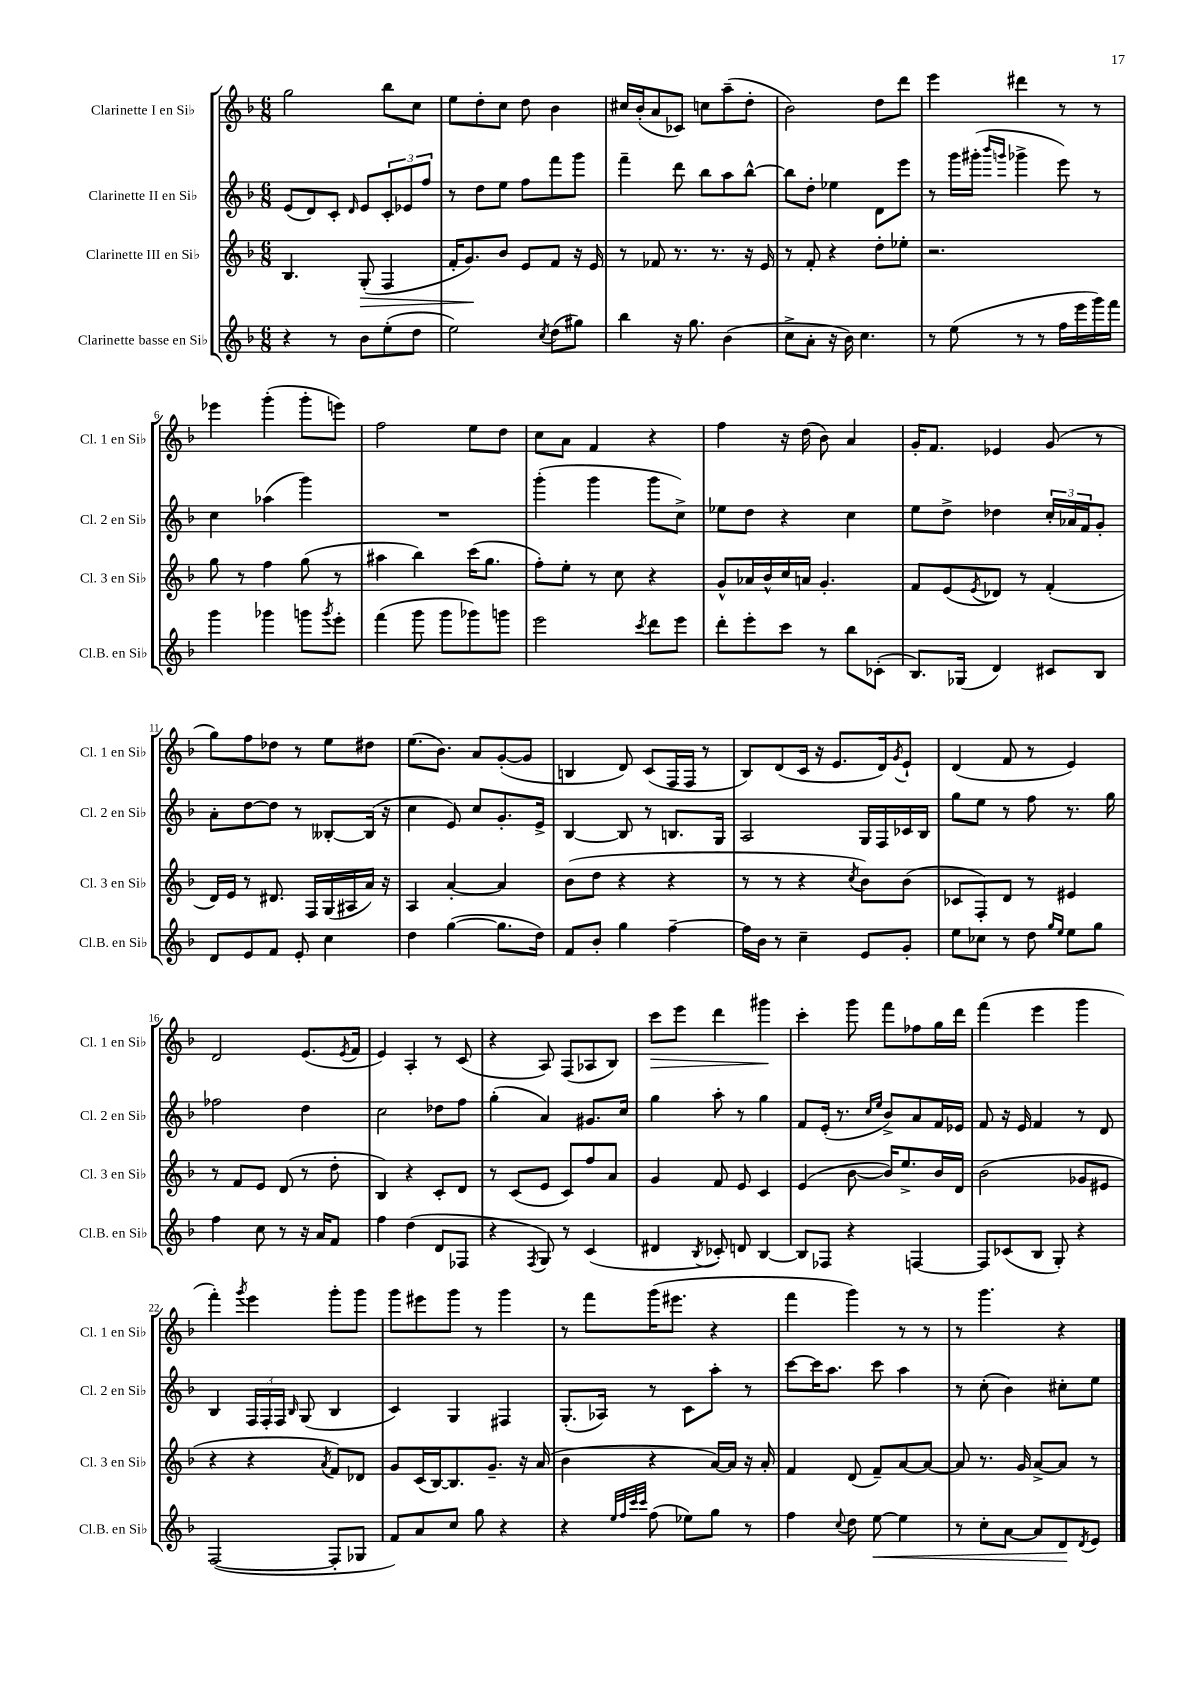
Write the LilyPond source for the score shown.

<<
\new StaffGroup <<
\new Staff = "s0" \with { instrumentName = "Clarinette I en Sib" shortInstrumentName = "Cl. 1 en Sib" } {
    \clef treble \key f \major \numericTimeSignature \time 6/8
    g''2 bes''8 c''8 |
    e''8 d''8-. c''8 d''8 bes'4 |
    cis''16 bes'16-.( a'8 ces'8) c''8 a''8--( d''8-. |
    bes'2) d''8 d'''8 |
    e'''4 dis'''4 r8 r8 |
    ees'''4 g'''4-.( g'''8-. e'''8) |
    f''2 e''8 d''8 |
    c''8 a'8 f'4 r4 |
    f''4 r16 d''16( bes'8) a'4 |
    g'16-. f'8. ees'4 g'8( r8 |
    g''8) f''8 des''8 r8 e''8 dis''8 |
    e''8.( bes'8.) a'8 g'8~-.( g'8 |
    b4 d'8) c'8( f16 f16 r8 |
    bes8) d'8( c'16 r16 e'8. d'16) \acciaccatura { g'8 } e'8-! |
    d'4( f'8 r8 e'4) |
    d'2 e'8.( \acciaccatura { e'8 } f'16 |
    e'4) a4-. r8 c'8( |
    r4 a8) f8( aes8 bes8) |
    c'''8\> e'''8 d'''4 gis'''4\! |
    c'''4-. g'''8 f'''8 fes''8 g''16 d'''16 |
    f'''4( e'''4 g'''4 |
    f'''4-.) \acciaccatura { g'''8 } e'''4 g'''8-. g'''8 |
    g'''8 eis'''8 g'''8 r8 g'''4 |
    r8 f'''8 g'''16( eis'''8. r4 |
    f'''4 g'''4) r8 r8 |
    r8 g'''4. r4 \bar "|." |
}
\new Staff = "s1" \with { instrumentName = "Clarinette II en Sib" shortInstrumentName = "Cl. 2 en Sib" } {
    \clef treble \key f \major \numericTimeSignature \time 6/8
    e'8( d'8) c'8-. \grace { d'16 } e'8 \tuplet 3/2 { c'8-. ees'8 f''8 } |
    r8 d''8 e''8 f''8 f'''8 g'''8 |
    f'''4-- d'''8 bes''8 a''8 bes''8~-^ |
    bes''8 d''8-. ees''4 d'8 e'''8 |
    r8 g'''16 gis'''16-.( \grace { bes'''16 g'''16 } ges'''4-> e'''8) r8 |
    c''4 aes''4( g'''4) |
    R2. |
    g'''4-.( g'''4 g'''8 c''8->) |
    ees''8 d''8 r4 c''4 |
    e''8 d''8-> des''4 \tuplet 3/2 { c''16-. aes'16 f'16 } g'8-. |
    a'8-. d''8~ d''8 r8 beses8~-. beses16( r16 |
    c''4 e'8) c''8 g'8.-. e'16-> |
    bes4~ bes8 r8 b8. g16 |
    a2 g16 f16 ces'16 bes16 |
    g''8 e''8 r8 f''8 r8. g''16 |
    fes''2 d''4 |
    c''2 des''8 f''8 |
    g''4-.( a'4) gis'8. c''16 |
    g''4 a''8-. r8 g''4 |
    f'8 e'16-.( r8. \grace { c''16 e''16 } bes'8->) a'8 f'16 ees'16 |
    f'8 r16 e'16 f'4 r8 d'8 |
    bes4 \tuplet 3/2 { f16 f16-. f16 } \grace { bes16 } g8( bes4 |
    c'4) g4 fis4 |
    g8.-.( aes16) r8 c'8 a''8-. r8 |
    c'''8~ c'''16 a''8. c'''8 a''4 |
    r8 c''8-.( bes'4) cis''8-. e''8 \bar "|." |
}
\new Staff = "s2" \with { instrumentName = "Clarinette III en Sib" shortInstrumentName = "Cl. 3 en Sib" } {
    \clef treble \key f \major \numericTimeSignature \time 6/8
    bes4. g8-.\>( f4 |
    f'16-. g'8.\!) bes'8 e'8 f'8 r16 e'16 |
    r8 fes'8 r8. r8. r16 e'16 |
    r8 f'8-. r4 d''8-. ees''8-. |
    r2. |
    g''8 r8 f''4 g''8( r8 |
    ais''4 bes''4) c'''16( g''8. |
    f''8-.) e''8-. r8 c''8 r4 |
    g'8-^ aes'16 bes'16-^ c''16 a'16 g'4.-. |
    f'8 e'8( \acciaccatura { e'8 } des'8) r8 f'4-.( |
    d'16) e'16 r8 dis'8. f16 g16( ais16 a'16) r16 |
    a4 a'4~-. a'4 |
    bes'8( d''8 r4 r4 |
    r8 r8 r4 \acciaccatura { c''8 } bes'8) bes'8( |
    ces'8 f8-.) d'8 r8 eis'4 |
    r8 f'8 e'8 d'8( r8 d''8-. |
    bes4) r4 c'8-. d'8 |
    r8 c'8( e'8 c'8) f''8 a'8 |
    g'4 f'8 e'8 c'4 |
    e'4( bes'8~ bes'16) e''8.-> bes'16 d'16 |
    bes'2( ges'8 eis'8 |
    r4 r4 \acciaccatura { a'8 } f'8) des'8 |
    g'8 c'16( bes16~) bes8. g'8.-- r16 a'16( |
    bes'4 r4 a'16~) a'16 r16 a'16-. |
    f'4 d'8( f'8--) a'8~ a'8~ |
    a'8 r8. g'16 a'8~-> a'8 r8 \bar "|." |
}
\new Staff = "s3" \with { instrumentName = "Clarinette basse en Sib" shortInstrumentName = "Cl.B. en Sib" } {
    \clef treble \key f \major \numericTimeSignature \time 6/8
    r4 r8 bes'8 e''8-.( d''8 |
    e''2) \acciaccatura { c''8 } d''8( gis''8) |
    bes''4 r16 g''8. bes'4( |
    c''8-> a'8-. r16 bes'16) c''4. |
    r8 e''8( r8 r8 f''16 e'''16 g'''16) f'''16 |
    g'''4 ges'''4 g'''8 \acciaccatura { g'''8 } e'''8-. |
    f'''4( g'''8 g'''8 ges'''8) g'''8 |
    e'''2 \acciaccatura { c'''8 } d'''8 e'''8 |
    d'''8-. e'''8-. c'''8 r8 bes''8 ces'8-.( |
    bes8.) ges16( d'4) cis'8 bes8 |
    d'8 e'8 f'8 e'8-. c''4 |
    d''4 g''4~( g''8. d''16) |
    f'8 bes'8-. g''4 f''4~-- |
    f''16 bes'16 r8 c''4-- e'8 g'8-. |
    e''8 ces''8 r8 d''8 \grace { g''16 e''16 } e''8 g''8 |
    f''4 c''8 r8 r16 a'16 f'8 |
    f''4 d''4( d'8 fes8 |
    r4 \acciaccatura { f8 } g8) r8 c'4( |
    dis'4 \acciaccatura { bes8 } ces'8-.) d'8 bes4~ |
    bes8 fes8 r4 f4~ |
    f8 ces'8( bes8 g8-.) r4 |
    f2~( f8-. ges8 |
    f'8) a'8 c''8 g''8 r4 |
    r4 \grace { e''32 f''32 c'''32 c'''32 } f''8( ees''8) g''8 r8 |
    f''4 \appoggiatura { c''8 } d''8 e''8~\< e''4 |
    r8 c''8-. a'8~ a'8 d'8\! \acciaccatura { d'8 } e'8 \bar "|." |
}
>>
>>
